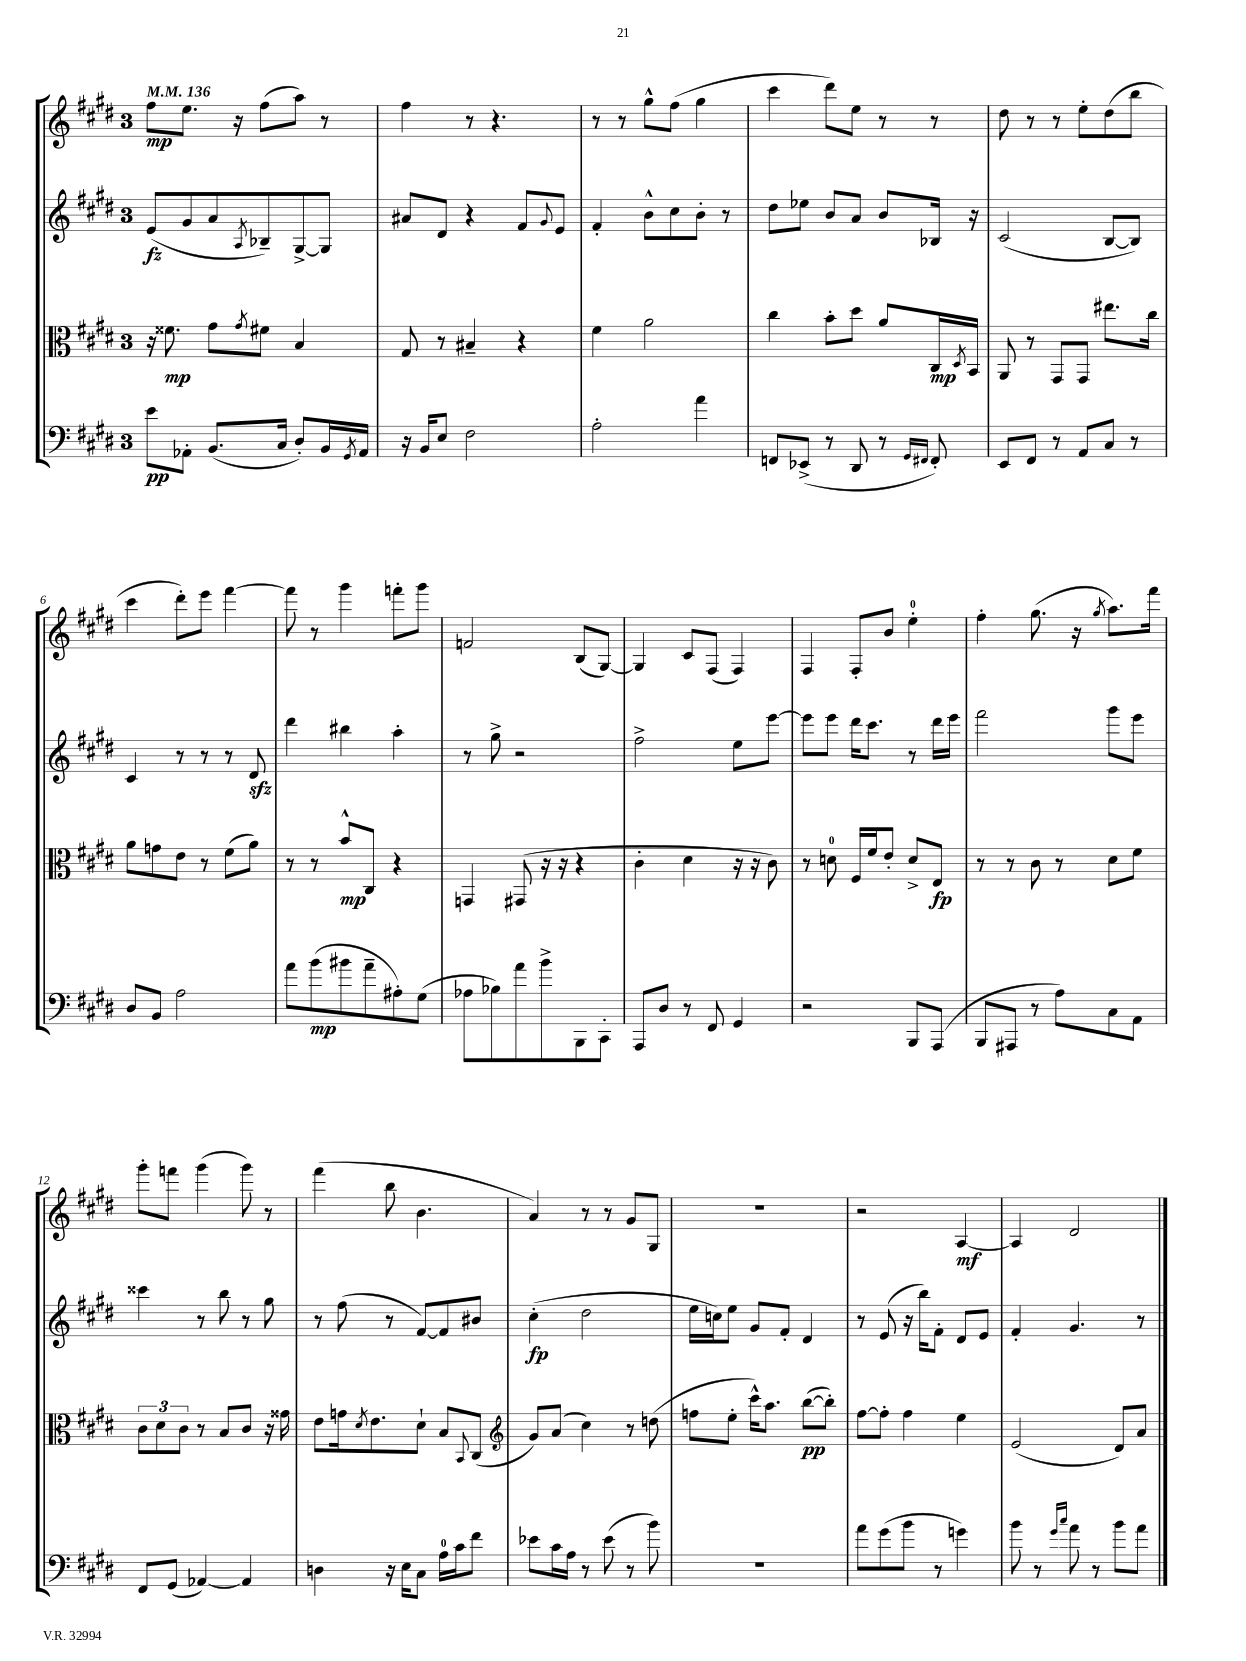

**kern	**dynam	**kern	**dynam	**kern	**dynam	**kern	**dynam
*part4	*part4	*part3	*part3	*part2	*part2	*part1	*part1
*staff4	*staff4	*staff3	*staff3	*staff2	*staff2	*staff1	*staff1
*clefF4	*	*clefC3	*	*clefG2	*	*clefG2	*
*k[f#c#g#d#]	*	*k[f#c#g#d#]	*	*k[f#c#g#d#]	*	*k[f#c#g#d#]	*
*M3/4	*	*M3/4	*	*M3/4	*	*M3/4	*
*MM136	*	*MM136	*	*MM136	*	*MM136	*
=1	=1	=1	=1	=1	=1	=1	=1
8e\L	pp	16r	.	(8e/L	fz	8ff#\L	mp
.	.	8.f##X\	mp	.	.	.	.
8AA-X'\J	.	.	.	8g#/	.	8.ee\J	.
(8.BB/L	.	8g#\L	.	8a/	.	.	.
.	.	.	.	.	.	16r	.
.	.	8qg#/	.	8qA/	.	.	.
.	.	8f#X\J	.	8B-X~/)	.	(8ff#\L	.
16C#/Jk	.	.	.	.	.	.	.
8D#'/L)	.	4B/	.	[8G#^/	.	8aa\J)	.
16BB/L	.	.	.	8G#/J]	.	8r	.
8qGG#/	.	.	.	.	.	.	.
16AA-/JJ	.	.	.	.	.	.	.
=2	=2	=2	=2	=2	=2	=2	=2
16r	.	8G#/	.	8a#X/L	.	4ff#\	.
16BB/KL	.	.	.	.	.	.	.
8E/J	.	8r	.	8d#/J	.	.	.
2F#\	.	4B#X~/	.	4r	.	8r	.
.	.	.	.	.	.	4.r	.
.	.	4r	.	8f#/L	.	.	.
.	.	.	.	8qqg#/	.	.	.
.	.	.	.	8e/J	.	.	.
=3	=3	=3	=3	=3	=3	=3	=3
2A'\	.	4f#\	.	4f#'/	.	8r	.
.	.	.	.	.	.	8r	.
.	.	2a\	.	8b^^\L	.	8gg#^^\L	.
.	.	.	.	8cc#\	.	(8ff#\J	.
4a\	.	.	.	8b'\J	.	4gg#\	.
.	.	.	.	8r	.	.	.
=4	=4	=4	=4	=4	=4	=4	=4
8FFn/L	.	4cc#\	.	8dd#\L	.	4ccc#\	.
(8EE-X^/J	.	.	.	8ee-X\J	.	.	.
8r	.	8b'\L	.	8b/L	.	8ddd#\L)	.
8DD#/	.	8dd#\J	.	8a/J	.	8ee\J	.
8r	.	8a/L	.	8b/L	.	8r	.
16qqGG#/LL	.	.	.	.	.	.	.
16qqFF#X/JJ	.	.	.	.	.	.	.
8FF#'/)	.	16C#/L	mp	16B-X/Jk	.	8r	.
.	.	8qD#/	.	.	.	.	.
.	.	16BB/JJ	.	16r	.	.	.
=5	=5	=5	=5	=5	=5	=5	=5
8EE/L	.	8AA/	.	(2c#/	.	8dd#\	.
8FF#/J	.	8r	.	.	.	8r	.
8r	.	8GG#/L	.	.	.	8r	.
8AA/L	.	8GG#/J	.	.	.	8ee'\L	.
8C#/J	.	8.ee#X\L	.	[8B/L	.	(8dd#\	.
8r	.	.	.	8B/J])	.	8bb\J	.
.	.	16cc#\Jk	.	.	.	.	.
!!LO:LB:g=z
=6	=6	=6	=6	=6	=6	=6	=6
8D#/L	.	8a\L	.	4c#/	.	4ccc#\	.
8BB/J	.	8gn\	.	.	.	.	.
2A\	.	8e\J	.	8r	.	8ddd#'\L)	.
.	.	8r	.	8r	.	8eee\J	.
.	.	(8f#\L	.	8r	.	[4fff#\	.
.	.	8a\J)	.	8d#zz/	.	.	.
=7	=7	=7	=7	=7	=7	=7	=7
8a\L	.	8r	.	4ddd#\	.	8fff#\]	.
(8b\	mp	8r	.	.	.	8r	.
8b#X\	.	8b^^/L	mp	4bb#X\	.	4ggg#\	.
8a~\	.	8C#/J	.	.	.	.	.
8A#X'\)	.	4r	.	4aa'\	.	8fffn'\L	.
(8G#\J	.	.	.	.	.	8ggg#\J	.
=8	=8	=8	=8	=8	=8	=8	=8
8A-X\L	.	4GGn/	.	8r	.	2fn/	.
8B-X\)	.	.	.	8gg#^\	.	.	.
8a\	.	(8GG#X/	.	2r	.	.	.
8b^\	.	16r	.	.	.	.	.
.	.	16r	.	.	.	.	.
8BBB\	.	4r	.	.	.	(8B/L	.
8CC#'\J	.	.	.	.	.	[8G#/J)	.
=9	=9	=9	=9	=9	=9	=9	=9
8AAA/L	.	4c#'\	.	2ff#^\	.	4G#/]	.
8D#/J	.	.	.	.	.	.	.
8r	.	4d#\	.	.	.	8c#/L	.
8FF#/	.	.	.	.	.	(8F#/J	.
4GG#/	.	16r	.	8ee\L	.	4F#/)	.
.	.	16r	.	.	.	.	.
.	.	8c#\)	.	[8eee\J	.	.	.
=10	=10	=10	=10	=10	=10	=10	=10
2r	.	8r	.	8eee\L]	.	4F#/	.
.	.	8dn\	.	8eee\J	.	.	.
.	.	16F#/LL	.	16ddd#\KL	.	8F#'/L	.
.	.	16f#/J	.	8.ccc#\J	.	.	.
.	.	8e'/J	.	.	.	8b/J	.
8BBB/L	.	8d^/L	.	8r	.	4ee'\	.
(8AAA/J	.	8E/J	fp	16ddd#\LL	.	.	.
.	.	.	.	16eee\JJ	.	.	.
=11	=11	=11	=11	=11	=11	=11	=11
8BBB/L	.	8r	.	2fff#\	.	4ff#'\	.
8AAA#X/J	.	8r	.	.	.	.	.
8r	.	8c#\	.	.	.	(8.gg#\	.
8A\L)	.	8r	.	.	.	.	.
.	.	.	.	.	.	16r	.
.	.	.	.	.	.	8qgg#/	.
8C#\	.	8d#\L	.	8ggg#\L	.	8.aa\L)	.
8AA\J	.	8f#\J	.	8eee\J	.	.	.
.	.	.	.	.	.	16fff#\Jk	.
!!LO:LB:g=z
=12	=12	=12	=12	=12	=12	=12	=12
8FF#/L	.	12c#\L	.	4ccc##X\	.	8ggg#'\L	.
.	.	12d#\	.	.	.	.	.
(8GG#/J	.	.	.	.	.	8fffn\J	.
.	.	12c#\J	.	.	.	.	.
[4AA-X/)	.	8r	.	8r	.	(4ggg#\	.
.	.	8B/L	.	8bb\	.	.	.
4AA-/]	.	8c#/J	.	8r	.	8ggg#\)	.
.	.	16r	.	8gg#\	.	8r	.
.	.	16g##X\	.	.	.	.	.
=13	=13	=13	=13	=13	=13	=13	=13
4Dn\	.	8e\L	.	8r	.	(4fff#\	.
.	.	16gn\k	.	(8ff#\	.	.	.
.	.	8qd#/	.	.	.	.	.
.	.	8.e\	.	.	.	.	.
16r	.	.	.	8r	.	8bb\	.
16E\KL	.	.	.	.	.	.	.
8C#\J	.	8d#`\J	.	[8f#/L)	.	4.b\	.
16A\LL	.	8B/L	.	8f#/]	.	.	.
16c#\J	.	.	.	.	.	.	.
.	.	8qqBB/	.	.	.	.	.
8f#\J	.	(8C#/J	.	8b#X/J	.	.	.
=14	=14	=14	=14	=14	=14	=14	=14
*	*	*clefG2	*	*	*	*	*
8e-X\L	.	8g#/L)	.	(4cc#'\	fp	4a/)	.
16c#\L	.	(8a/J	.	.	.	.	.
16A\JJ	.	.	.	.	.	.	.
8r	.	4cc#\)	.	2dd#\	.	8r	.
(8e-\	.	.	.	.	.	8r	.
8r	.	8r	.	.	.	8g#/L	.
8b\)	.	(8ddn\	.	.	.	8G#/J	.
=15	=15	=15	=15	=15	=15	=15	=15
2.r	.	8ffn\L	.	16ee\LL	.	2.r	.
.	.	.	.	16ccn\J)	.	.	.
.	.	8ee'\J	.	8ee\J	.	.	.
.	.	16ccc#^^\KL)	.	8g#/L	.	.	.
.	.	8.aa\J	.	.	.	.	.
.	.	.	.	8f#'/J	.	.	.
.	.	([8bb\L	pp	4d#/	.	.	.
.	.	8bb'\J])	.	.	.	.	.
=16	=16	=16	=16	=16	=16	=16	=16
8a\L	.	[8ff#\L	.	8r	.	2r	.
(8g#\	.	8ff#'\J]	.	(8e/	.	.	.
8b\J	.	4ff#\	.	16r	.	.	.
.	.	.	.	16bb\KL)	.	.	.
8r	.	.	.	8f#'\J	.	.	.
4gn\)	.	4ee\	.	8d#/L	.	[4A/	mf
.	.	.	.	8e/J	.	.	.
=17	=17	=17	=17	=17	=17	=17	=17
8b\	.	(2e/	.	4f#'/	.	4A/]	.
8r	.	.	.	.	.	.	.
16qqg#/LL	.	.	.	.	.	.	.
16qqcc#/JJ	.	.	.	.	.	.	.
8a\	.	.	.	4.g#/	.	2d#/	.
8r	.	.	.	.	.	.	.
8b\L	.	8d#/L)	.	.	.	.	.
8a\J	.	8a/J	.	8r	.	.	.
==	==	==	==	==	==	==	==
*-	*-	*-	*-	*-	*-	*-	*-
